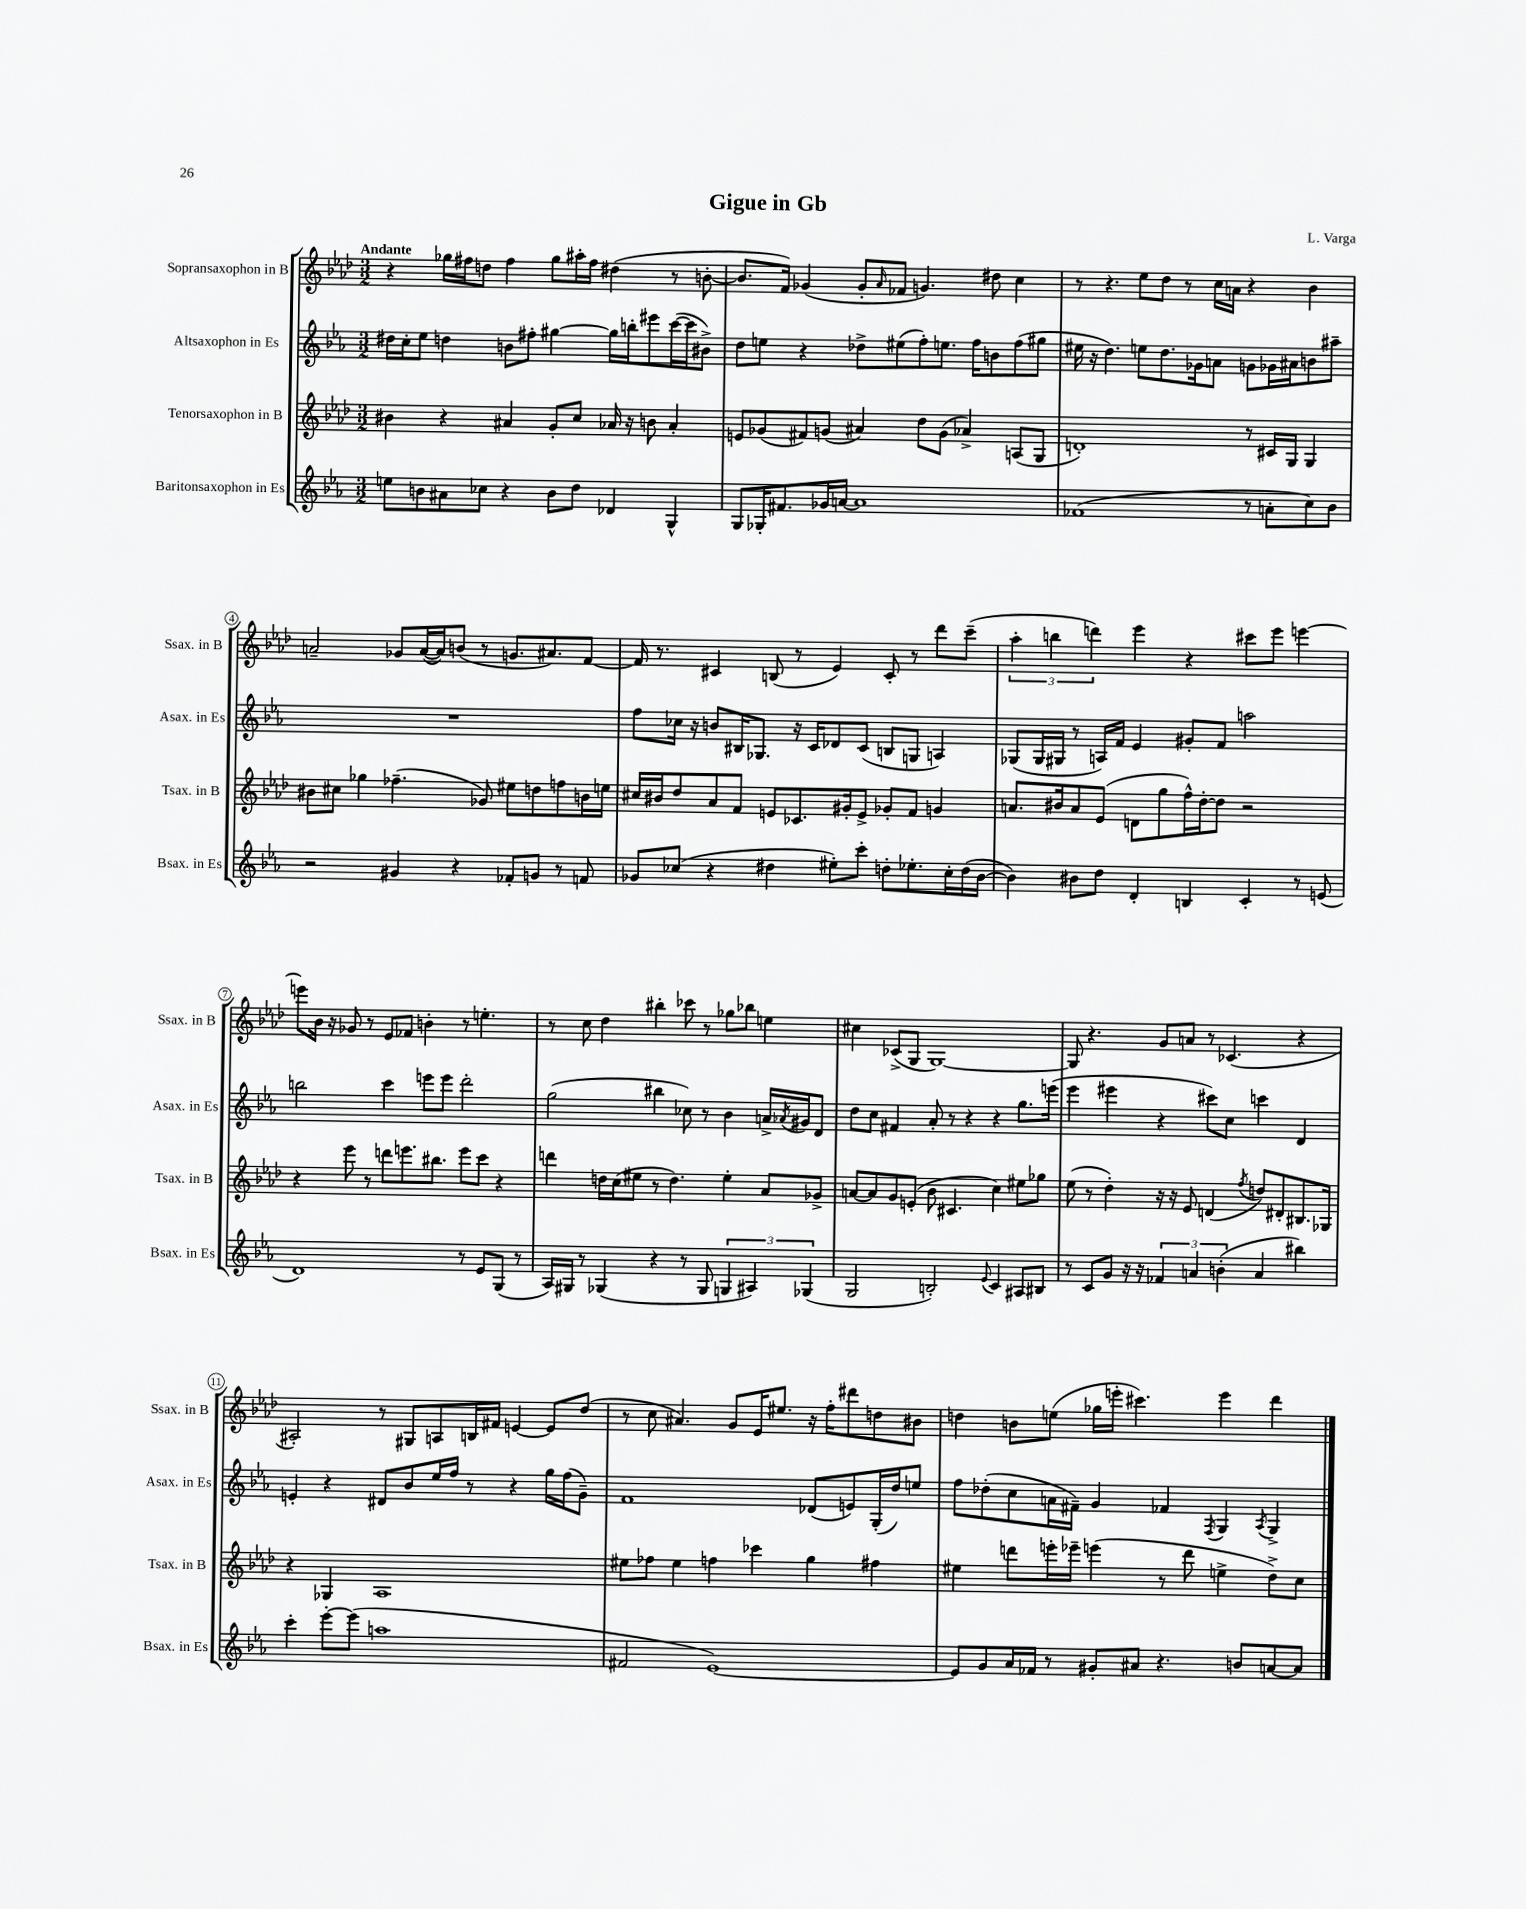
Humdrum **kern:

**kern	**kern	**kern	**kern
*staff4	*staff3	*staff2	*staff1
*clefG2	*clefG2	*clefG2	*clefG2
*k[b-e-a-]	*k[b-e-a-d-]	*k[b-e-a-]	*k[b-e-a-d-]
*M3/2	*M3/2	*M3/2	*M3/2
8ee	4b#	16dd#	4r
.	.	16cc'	.
8b	.	8ee-	.
8a#	4r	4dd	16gg-
.	.	.	16ff#
8cc-	.	.	8dd
4r	4a#	8b	4ff#
.	.	8ff#'	.
8b	8g'	[4gg#	8gg-
8dd	8cc	.	16aa#'
.	.	.	16ff#
4d-	16a-	16gg#]	(4dd#
.	16r	16bb'	.
.	8b	8eee#	.
4G^^	4a-'	([16ccc	8r
.	.	16ccc]	.
.	.	8b#^)	[8b'
=	=	=	=
8G	8e	8dd	8.b]
16G-'	(8g-	8ee	.
8.f#	.	.	16f)
.	8f#)	4r	(4g-
16g-	(8g	.	.
[16a	.	.	.
1a]	4a#)	8dd-^	8g-'
.	.	.	16qqa-
.	.	(8ee#	8f-
.	8dd-	8ff')	4.g)
.	(8g	8.ee	.
.	4a-^)	.	.
.	.	16ff	.
.	.	8b	8dd#
.	(8A	(8ff	4cc
.	8G	8gg#	.
=	=	=	=
(1f-	1d')	16ee#	8r
.	.	16r	.
.	.	4.dd)	4.r
.	.	8ee	8ee-
.	.	8.dd	8dd-
.	.	.	8r
.	.	16g-	.
.	.	8a	16cc
.	.	.	16a
8r	8r	8g	4r
8a'	16c#	16g-	.
.	16G	16a#	.
8cc)	4G	8b	4b-
8b-	.	8aa#~	.
=	=	=	=
2r	8b#	1.r	2a~
.	8cc#	.	.
.	4gg-	.	.
4g#	(4.ff-~	.	8g-
.	.	.	([16a
.	.	.	16a])
4r	.	.	(8b
.	8g-)	.	8r
8f-'	8ee#	.	8.g
8g	8dd	.	.
.	.	.	8.a#)
8r	8ff	.	.
8f	16b	.	[8f
.	16ee	.	.
=	=	=	=
8g-	16cc#	8ff	16f]
.	16b#	.	8.r
(8cc-	8dd-	16cc-	.
.	.	16r	.
4r	8a-	8b	4c#
.	8f	16B#	.
.	.	8.G-	.
4dd#	8e	.	(8B
.	8.c-	16r	8r
.	.	16c	.
8ee#')	.	8d-	4e-)
.	16g#'	.	.
8ccc'	8e^	(8c	.
8dd'	8g-'	8B	8c#'
8.ee-'	8f	8G	8r
.	4g	4A)	8ddd-
16cc-'	.	.	.
(16dd	.	.	(8ccc~
[16b-	.	.	.
=	=	=	=
4b-])	8.a	(8G-	6aa-'
.	.	16G-	.
.	.	.	6bb
.	16b#	16G#	.
8b#	8a	8r	.
.	.	.	6ddd)
8dd	(8e-	16A)	.
.	.	16f	.
4d'	8d	4e-	4eee-
.	8gg	.	.
4B	16ff^^)	8g#'	4r
.	[16dd-'	.	.
.	8dd-]	8f	.
4c'	2r	2aa	8ccc#
.	.	.	8eee-
8r	.	.	[4eee
(8e	.	.	.
=	=	=	=
1d)	4r	2bb	8eee]
.	.	.	16b-
.	.	.	16r
.	8eee-	.	8g-
.	8r	.	8r
.	8ddd	4ccc	8e-
.	8.eee	.	8f-
.	.	8eee	4b'
.	8.bb#	.	.
.	.	8eee	.
8r	8eee	2ddd'	8r
8e-	8ccc	.	4.ee'
(8G	4r	.	.
8r	.	.	.
=	=	=	=
16A-)	4ddd	(2gg	8r
16G#	.	.	.
8r	.	.	8cc
(4G-	16dd	.	4dd-
.	(16cc	.	.
.	8ee#	.	.
4r	8r	4bb#	4bb#'
.	4.dd)	.	.
8r	.	8cc-)	8ccc-
8G-	.	8r	8r
6G	4ee#'	4b-	8gg-
.	.	.	8bb-
6A#)	.	.	.
.	8a-	16a^	4ee
.	.	8qa-	.
.	.	16g#	.
(6G-	.	.	.
.	8g-^	8d	.
=	=	=	=
2G	[8a	8dd	4cc#
.	8a]	8cc	.
.	8g	4f#	(8c-^
.	(8e'	.	8G
2B')	8b-	8a-'	[1G)
.	4.c#	8r	.
.	.	4r	.
8qqe-	.	.	.
4c	4cc)	4r	.
8A#	8ee#	8.gg	.
8B#	8gg-	.	.
.	.	(16eee	.
=	=	=	=
8r	(8ee-	4eee-	8G]
8c	8r	.	4.r
8g	4dd-')	4eee#	.
16r	.	.	.
16r	.	.	.
6f-	16r	4r	8g
.	16r	.	.
.	8e-	.	8a
6a	.	.	.
.	(4d	8ccc#)	8r
(6b'	.	.	.
.	.	8cc	(4.c-
.	8qff	.	.
4a	8dd)	4ccc	.
.	8d#'	.	.
4bb#)	8.B#	4d	4r
.	16G-	.	.
=	=	=	=
4ccc'	4r	4e'	2A#')
[8eee-'	4G-	4r	.
(8eee-]	.	.	.
1aa	1A-	8d#	8r
.	.	8b-	8G#
.	.	16ee-	8A
.	.	16ff	.
.	.	8r	16B
.	.	.	16f#
.	.	4r	[4e
.	.	16gg	8e]
.	.	(16ff	.
.	.	8g~)	(8dd-
=	=	=	=
2f#	8ee#	1f	8r
.	8ff-	.	8cc
.	4ee#	.	4.a#)
[1e-)	4ff	.	.
.	.	.	8g
.	4ccc-	.	16e-
.	.	.	8.ee#
.	4gg	(8d-	16r
.	.	.	16ff'
.	.	8e)	8ddd#
.	4ff#	(16G'	8dd
.	.	16dd)	.
.	.	8ee	8b#
=	=	=	=
8e-]	4ee#	8ff	4dd
8g	.	(8dd-'	.
16a-	8ddd	8cc	8b
16f-	.	.	.
8r	16eee'	16a	(8ee
.	16eee-~	16f#~)	.
8g#'	(4eee	4g	16gg-
.	.	.	16eee'
8a#	.	.	4.ccc#)
4.r	8r	4f-	.
.	8ddd	.	.
.	.	8qF	.
.	4ee^	4G	4eee
8b	.	.	.
.	.	8qA-	.
[8a	8dd-^)	4G^	4ddd-
8a]	8cc	.	.
==	==	==	==
*-	*-	*-	*-
